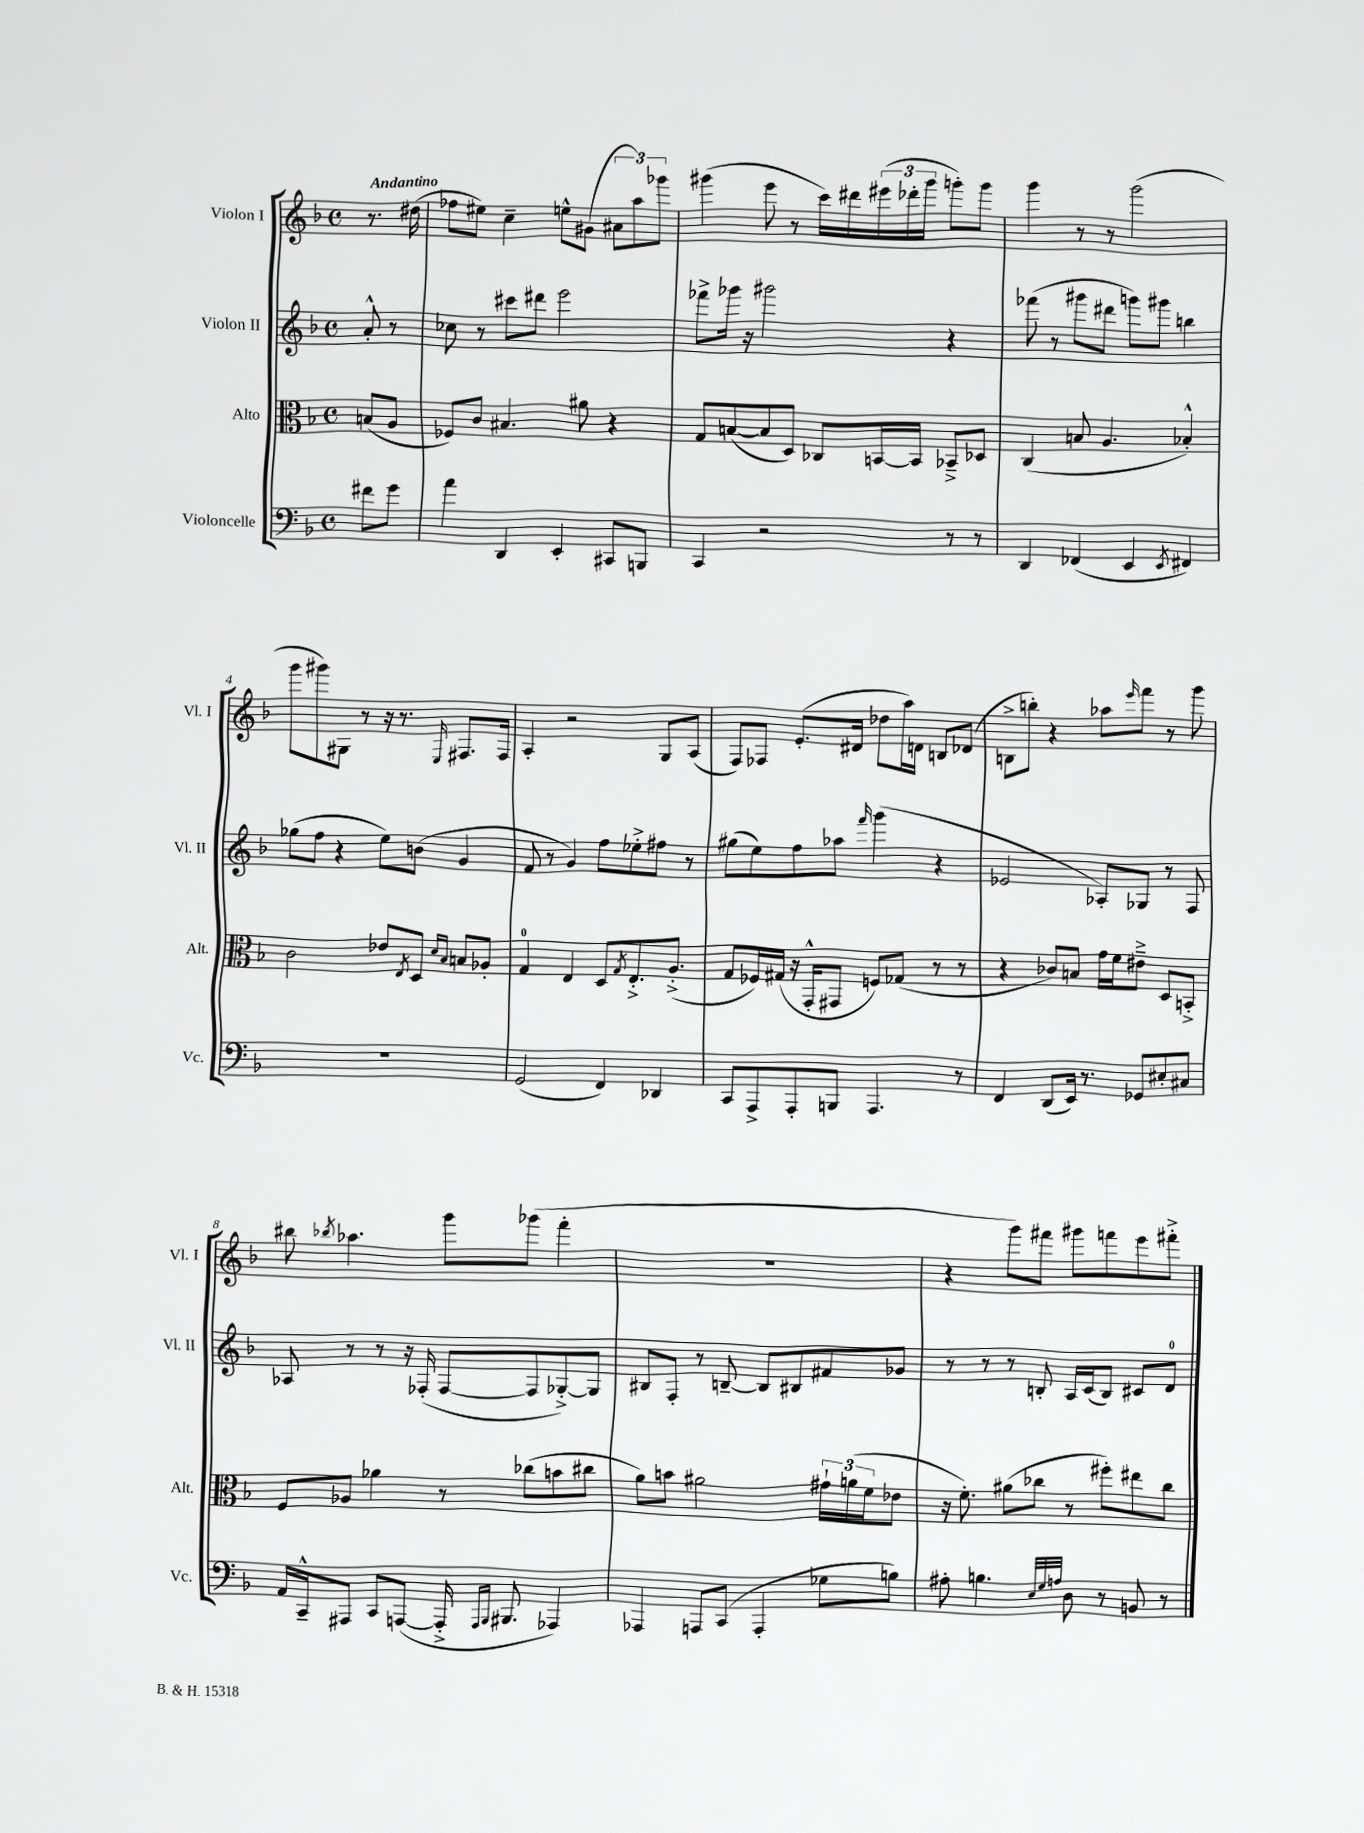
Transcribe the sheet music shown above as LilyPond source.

<<
\new StaffGroup <<
\new Staff = "s0" \with { instrumentName = "Violon I" shortInstrumentName = "Vl. I" } {
    \clef treble \key f \major \defaultTimeSignature \time 4/4 \partial 4 \tempo "Andantino"
    r8. dis''16( |
    fes''8 eis''8) c''4-- e''8-^ gis'8( \tuplet 3/2 { ais'8 a''8) ges'''8 } |
    gis'''4( e'''8 r8 c'''16) dis'''16 \tuplet 3/2 { eis'''16( des'''16-. gis'''16 } g'''8-.) g'''8 |
    g'''4 r8 r8 g'''2( |
    g'''8 gis'''8) gis8 r8 r16 r8. \grace { e16 } fis8. fis16 |
    a4-. r2 g8 a8( |
    f8) fes8 e'8.-.( dis'16 des''8 a''16) d'16 b8 des'8( |
    b8-> b''8-.) r4 aes''8 \grace { e'''16 } f'''8 r8 g'''8 |
    bis''8 \acciaccatura { bes''8 } aes''4. g'''8 ges'''8( f'''4-. |
    R1 |
    r4 g'''8) fis'''8 gis'''8 f'''8 e'''8 fis'''8-.-> \bar "|." |
}
\new Staff = "s1" \with { instrumentName = "Violon II" shortInstrumentName = "Vl. II" } {
    \clef treble \key f \major \defaultTimeSignature \time 4/4 \partial 4
    a'8-.-^ r8 |
    ces''8 r8 cis'''8 dis'''8 e'''2 |
    fes'''8-> ges'''16 r16 gis'''2 r4 |
    fes'''8( r8 gis'''8 dis'''8 g'''8) gis'''8 b''4 |
    ges''8( f''8 r4 e''8) b'8( g'4 |
    f'8 r8 g'4) f''8 ees''8-.-> fis''8 r8 |
    gis''8( e''8) f''8 aes''8 \grace { f'''16 } g'''4( r4 |
    ees'2 aes8-.) ges8 r8 f8 |
    aes8 r8 r8 r16 fes16-.( fes8~ fes8 ges8~-.->) ges8 |
    bis8 f8-. r8 b8~-- b8 bis8 fis'8 ges'8 |
    r8 r8 r8 b8-. a16 c'16( b8) cis'8 d'8-0 \bar "|." |
}
\new Staff = "s2" \with { instrumentName = "Alto" shortInstrumentName = "Alt." } {
    \clef alto \key f \major \defaultTimeSignature \time 4/4 \partial 4
    b8( a8 |
    fes8) c'8 bis4. ais'8 r4 |
    g8 b8~( b8 d8) ces8 b,16~ b,16 bes,8---> des8 |
    c4( b8 a4. bes4-.-^) |
    c'2 ees'8 \acciaccatura { e8 } d8 \grace { d'16 bes16 } b8 aes8-. |
    g4-0 e4 d8 \acciaccatura { g8 } e8.-.-> a8.-.->( |
    g8 fes16) gis16( r16 g,16-.-^ gis,8 f8) ges8( r8 r8 |
    r4 ces'8) b8 g'16 f'16 eis'8---> d8 b,8-.-> |
    f8 aes8 aes'4 r8 ces''8( b'8 cis''8 |
    a'8) b'8 ais'2 \tuplet 3/2 { gis'16-! a'16( f'16 } ees'8 |
    r16 f'8.-.) ais'8( ces''8 r8 fis''8-.) eis''8 ces''8 \bar "|." |
}
\new Staff = "s3" \with { instrumentName = "Violoncelle" shortInstrumentName = "Vc." } {
    \clef bass \key f \major \defaultTimeSignature \time 4/4 \partial 4
    fis'8 g'8 |
    a'4 d,4 e,4-. cis,8 b,,8 |
    c,4 r2 r8 r8 |
    d,4 fes,4( e,4 \acciaccatura { e,8 } fis,4) |
    R1 |
    g,2( f,4) des,4 |
    c,8 a,,8-> a,,8-. b,,8 a,,4. r8 |
    f,4 d,8( e,16) r8. ges,8 eis8-. cis8 |
    a,16 c,16---^ ais,,8 c,8 a,,8~( a,,16-.-> \grace { a,,16 bes,,16 } bis,,8. aes,,4) |
    aes,,4 a,,8 c,8( a,,4-. ges8 b8) |
    ais8-. b4. \grace { e32 g32 a32 } d8 r8 b,8 r8 \bar "|." |
}
>>
>>
